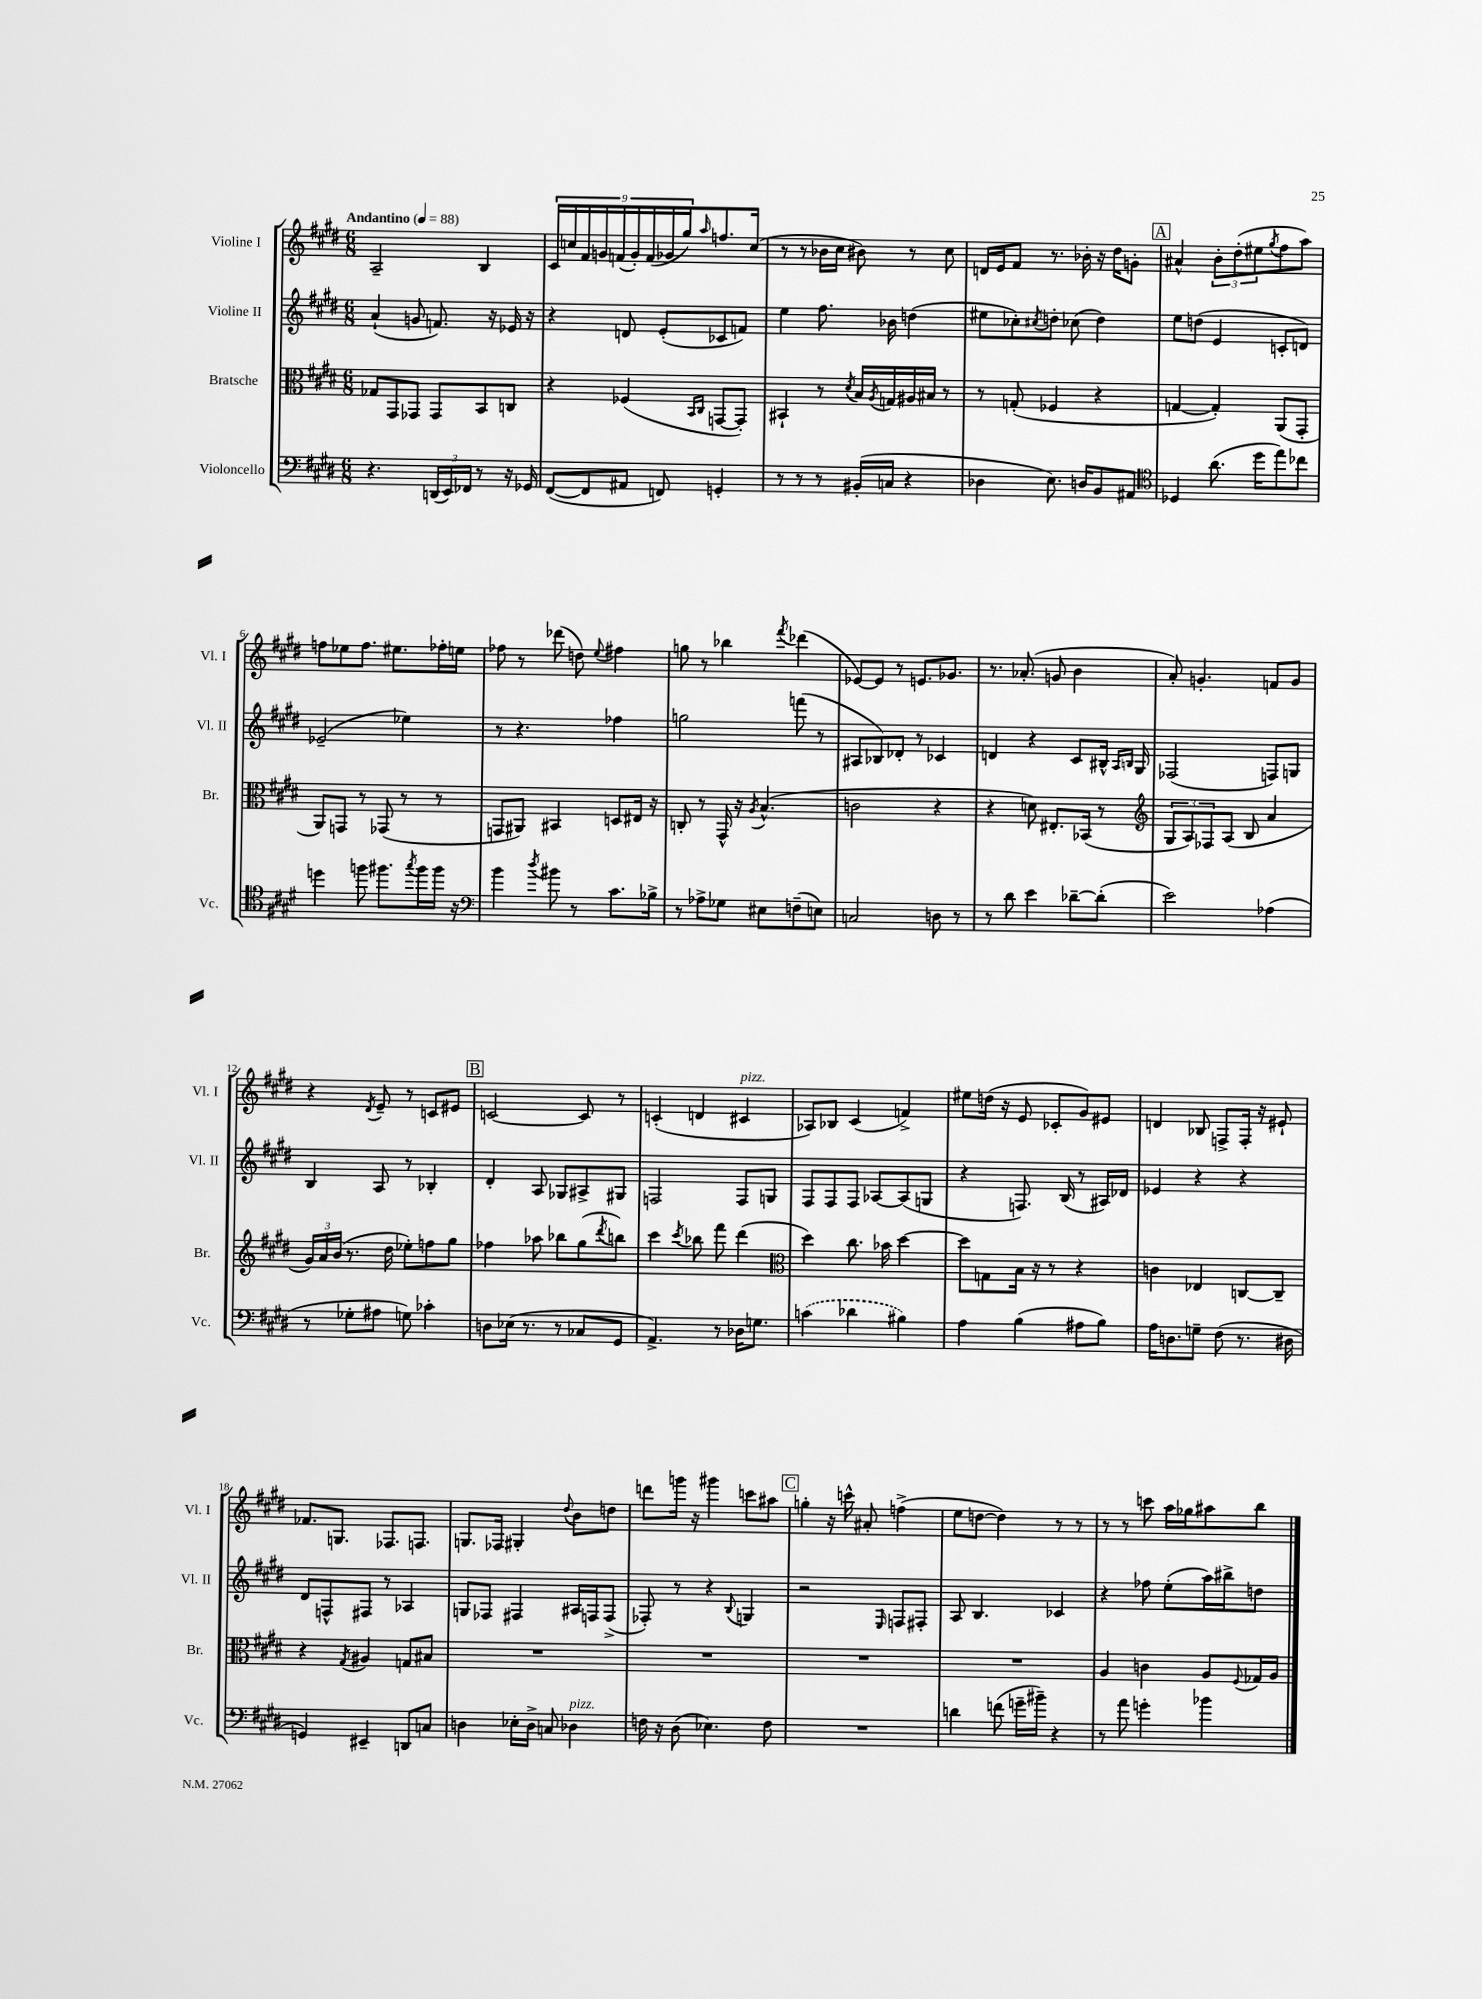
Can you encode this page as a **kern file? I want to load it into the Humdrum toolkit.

**kern	**kern	**kern	**kern
*part4	*part3	*part2	*part1
*staff4	*staff3	*staff2	*staff1
*I"Violoncello	*I"Bratsche	*I"Violine II	*I"Violine I
*I'Vc.	*I'Br.	*I'Vl. II	*I'Vl. I
*clefF4	*clefC3	*clefG2	*clefG2
*k[f#c#g#d#]	*k[f#c#g#d#]	*k[f#c#g#d#]	*k[f#c#g#d#]
*M6/8	*M6/8	*M6/8	*M6/8
*MM88	*MM88	*MM88	*MM88
=1	=1	=1	=1
!	!	!	!LO:TX:a:B:t=Andantino
4.r	8G-X/L	(4a`/	2A~/
.	8GG#/	.	.
.	8GG-X/J	8gn/	.
(24DDn/LL	8GG-/L	8.fn/)	.
24EE/)	.	.	.
24FF-X/JJ	.	.	.
8r	8BB/	.	4B/
.	.	16r	.
16r	8Cn/J	16e-X/	.
16GG-X/	.	16r	.
=2	=2	=2	=2
([8FF#/L	4r	4r	18c#/LL
.	.	.	18ccn/
.	.	.	18f#/
8FF#/]	.	.	.
.	.	.	18gn/
.	.	.	(18fn/
8AA#X/J	(4F-X/	8dn/	.
.	.	.	18g'/)
.	.	.	(18f/
8FFn/)	.	(8e'/L	.
.	.	.	18g-X/
.	.	.	18gg#/J)
.	16qqBB/LL	.	.
.	16qqC#/JJ	.	16qqaa/
4GGn'/	[8GGn/L	8c-X/	8.ffn/
.	8GG'/J])	8fn/J)	.
.	.	.	(16cc/Jk
=3	=3	=3	=3
8r	4BB#X`/	4ee\	8r
8r	.	.	8r
8r	8r	8.ff#\	16b-X\LL
.	.	.	16cc#\JJ
.	8qd#/	.	.
(16BB#X'/LL	16B/LL	.	8b#X\)
.	8qA/	.	.
16Cn/JJ	16Gn/	16b-X\	.
4r	16A#X/	(4ddn\	8r
.	16B#X/JJ	.	.
.	8r	.	8cc#\
=4	=4	=4	=4
4D-X\	8r	8ee#X\L	16dn/LL
.	.	.	16e/J
.	(8Gn'/	8cc-X'\)	8f#/J
.	.	8qcc#X/	.
8.E\)	4F-X/	8ddn'\J	8.r
.	.	(8cc-X\	.
16Dn/KL	.	.	16b-X'\
8BB/	4r	4dd\)	16r
.	.	.	16dd#\KL
8AA#X/J	.	.	8gn'\J
!!LO:REH:place=s1:t=A
=5	=5	=5	=5
*clefC4	*	*	*
4D-X/	[4Gn/	8ee\L	4a#X^^/
.	.	(8ddn\J	.
(8.a\	4G'/])	4e/	12b'\L
.	.	.	(12dd#'\
.	.	.	12ee#X\
16dd#\KL	.	.	.
.	.	.	8qgg#/
8ee\)	(8AA/L	8cn'/L	8ff#\
8cc-X\J	8GG#'/J	8dn/J)	8aa\J)
!!LO:LB:g=z
=6	=6	=6	=6
4ddn\	8AA/L)	(2e-X~/	8ffn\L
.	8GGn/J	.	8ee-X\
8ffn\	8r	.	8.ff\J
8.ff#X\L	(8GG-X/	.	.
.	.	.	8.ee#X\L
.	8r	4ee-X\)	.
8qgg#/	.	.	.
16ff#\L	.	.	.
16ff#\JJ	8r	.	16ff-X'\L
16r	.	.	16een\JJ
=7	=7	=7	=7
*clefF4	*	*	*
4b\	8GGn/L	8r	8ff-X\
.	8AA#X/J)	4.r	8r
8qdd#/	.	.	.
8b#X\	4BB#X/	.	(8ddd-X\
8r	.	.	8ddn\)
.	.	.	8qqee/
8.c#\L	8Dn/L	4ff-X\	4ff#X\
.	16E#X/Jk	.	.
16B-X^\Jk	16r	.	.
=8	=8	=8	=8
8r	8Cn'/	2ggn\	8ggn\
8A-X^\L	8r	.	8r
8G-X\J	16GG#^^/	.	4bb-X\
.	16r	.	.
.	8qA/	.	.
8E#X\L	(4.B^^/	.	.
.	.	.	8qfff#/
(8Fn~\	.	(8fffn\	(4ddd-X\
8En\J)	.	8r	.
=9	=9	=9	=9
2Cn/	2cn\	8A#X/L	[8e-X/L)
.	.	8B-X/)	8e-/J]
.	.	8d-X'/J	8r
.	.	8r	8.en/L
8Dn\	4r	4c-X/	.
.	.	.	8.g-X/J
8r	.	.	.
=10	=10	=10	=10
8r	4r	4dn/	8.r
8d#\	.	.	.
.	.	.	(8.a-X'/
4e\	8dn\)	4r	.
.	8.E#X'/L	.	8gn/
[8d-X~\L	.	8c#/L	4b\
.	(16BB-X/Jk	.	.
(8d-'\J]	8r	16B#X^^/Jk	.
.	.	16qqA/LL	.
.	.	16qqBn/JJ	.
.	.	16G#/	.
=11	=11	=11	=11
*	*clefG2	*	*
2e\)	12G#/L	(2F-X/	8a'/)
.	12A/)	.	.
.	.	.	4.gn'/
.	12F-X/	.	.
.	(8A/J	.	.
.	8B/	.	.
(4A-X\	4a/	8Fn/L)	8fn/L
.	.	8Gn/J	8g/J
!!LO:LB:g=z
=12	=12	=12	=12
8r	24g#/LL)	4B/	4r
.	24a/	.	.
.	(24b/JJ	.	.
8G-X'\L	8.r	.	.
.	.	.	8qd#/
8A#X\J	.	8A/	8e~/
.	16dd#\	.	.
8Gn\)	8ee-X'\L)	8r	8r
4c-X'\	8ffn\	4B-X'/	8cn/L
.	8gg#\J	.	8e#X/J
!!LO:REH:place=s1:t=B
=13	=13	=13	=13
8Dn\L	4ff-X\	4d#'/	[2cn/
(16E-X\Jk	.	.	.
8.r	.	.	.
.	8aa-X\	8A/	.
8r	8bb-X\L	8G-X/L	.
8C-X/L	(8gg#\	8A#X^/	8c/]
.	8qddd#/	.	.
8GG#/J	8bbn\J)	8G#X/J	8r
=14	=14	=14	=14
4.AA^/)	4ccc#\	2Fn/	(4cn'/
.	8qccc#/	.	.
.	8bb-X\	.	4dn/
8r	8fff#\	.	.
!	!	!	!LO:TX:a:i:t=pizz.
16D-X\KL	(4ddd#\	8F/L	4c#X/
8.Gn\J	.	.	.
.	.	8Gn/J	.
=15	=15	=15	=15
*	*clefC3	*	*
(4cn\	4dd#\)	8F#/L	8A-X/L)
.	.	8F#/	8B-X/J
4d-X\	8.cc#\	8F#/J	(4c#/
.	.	[8A-X/L	.
.	16b-X\	.	.
4B#X\)	[4dd#\	(8A-/]	4fn^/)
.	.	8Gn/J	.
=16	=16	=16	=16
4A\	8dd#\L]	4r	8ee#X\L
.	8Gn\	.	(16ddn\Jk
.	.	.	16r
(4B\	16B\Jk	8.Fn/)	8e/
.	16r	.	.
.	8r	.	8c-X'/L
.	.	(16B/	.
8A#X\L	4r	8r	8g#/)
8B\J)	.	16A#X/LL)	8e#X/J
.	.	16d-X/JJ	.
=17	=17	=17	=17
16A\KL	4cn\	4e-X/	4dn/
8.Dn\	.	.	.
8Gn~\J	4E-X/	4r	8B-X/
(8F#\	.	.	8Fn^/L
8.r	[8Cn/L	4r	16F'/Jk
.	.	.	16r
.	8C~/J]	.	8e#X`/
16D#X\	.	.	.
!!LO:LB:g=z
=18	=18	=18	=18
4GGn/)	4r	8d#/L	8.f-X/L
.	.	8Fn^^/	.
.	.	.	8.Gn/J
.	8qG#/	.	.
4EE#X~/	4A#X/	8F#X/J	.
.	.	8r	8.F-X/L
8DDn/L	8Gn/L	4A-X/	.
.	.	.	8.Fn/J
8Cn/J	8B#X/J	.	.
=19	=19	=19	=19
4Dn\	2.r	8Gn/L	8.Gn/L
.	.	8F-X/J	.
.	.	.	16F-X/Jk
16E-X'\LL	.	4F#X/	4G#X'/
16D^\JJ	.	.	.
8Cn/	.	.	.
.	.	.	8qqdd#/
!LO:TX:a:i:t=pizz.	!	!	!
4D-X\	.	16A#X/LL	8b\L
.	.	16Fn/J	.
.	.	(8F^/J	8ddn\J
=20	=20	=20	=20
16Fn\	2.r	8F-X'/)	8dddn\L
16r	.	.	.
(8D#\	.	8r	16gggn\Jk
.	.	.	16r
4.E-X\)	.	4r	4ggg#X\
.	.	8qqB/	.
.	.	4Gn/	8cccn\L
8F\	.	.	8aa#X\J
!!LO:REH:place=s1:t=C
=21	=21	=21	=21
2.r	2.r	2r	4ggn'\
.	.	.	16r
.	.	.	16cccn^^\
.	.	.	8a#X'/
.	.	16qqE/	.
.	.	8Fn/L	(4ffn^\
.	.	8F#X'/J	.
=22	=22	=22	=22
4dn\	2.r	8A/	8ee\L
.	.	4.B/	[8ddn\J
(8fn\	.	.	4dd\])
16gn~\LL	.	.	.
16b#X~\JJ)	.	.	.
4r	.	4c-X/	8r
.	.	.	8r
=23	=23	=23	=23
8r	4A/	4r	8r
8a\	.	.	8r
4gn'\	4cn\	8ff-X\	8cccn\
.	.	(8ee'\L	16aa\LL
.	.	.	16gg-X\J
4b-X\	8A/L	16aa\L)	8aa#X\
.	.	16bb#X^\J	.
.	8qqF#/	.	.
.	16G-X/L	8ddn\J	8bb\J
.	16A/JJ	.	.
==	==	==	==
*-	*-	*-	*-
